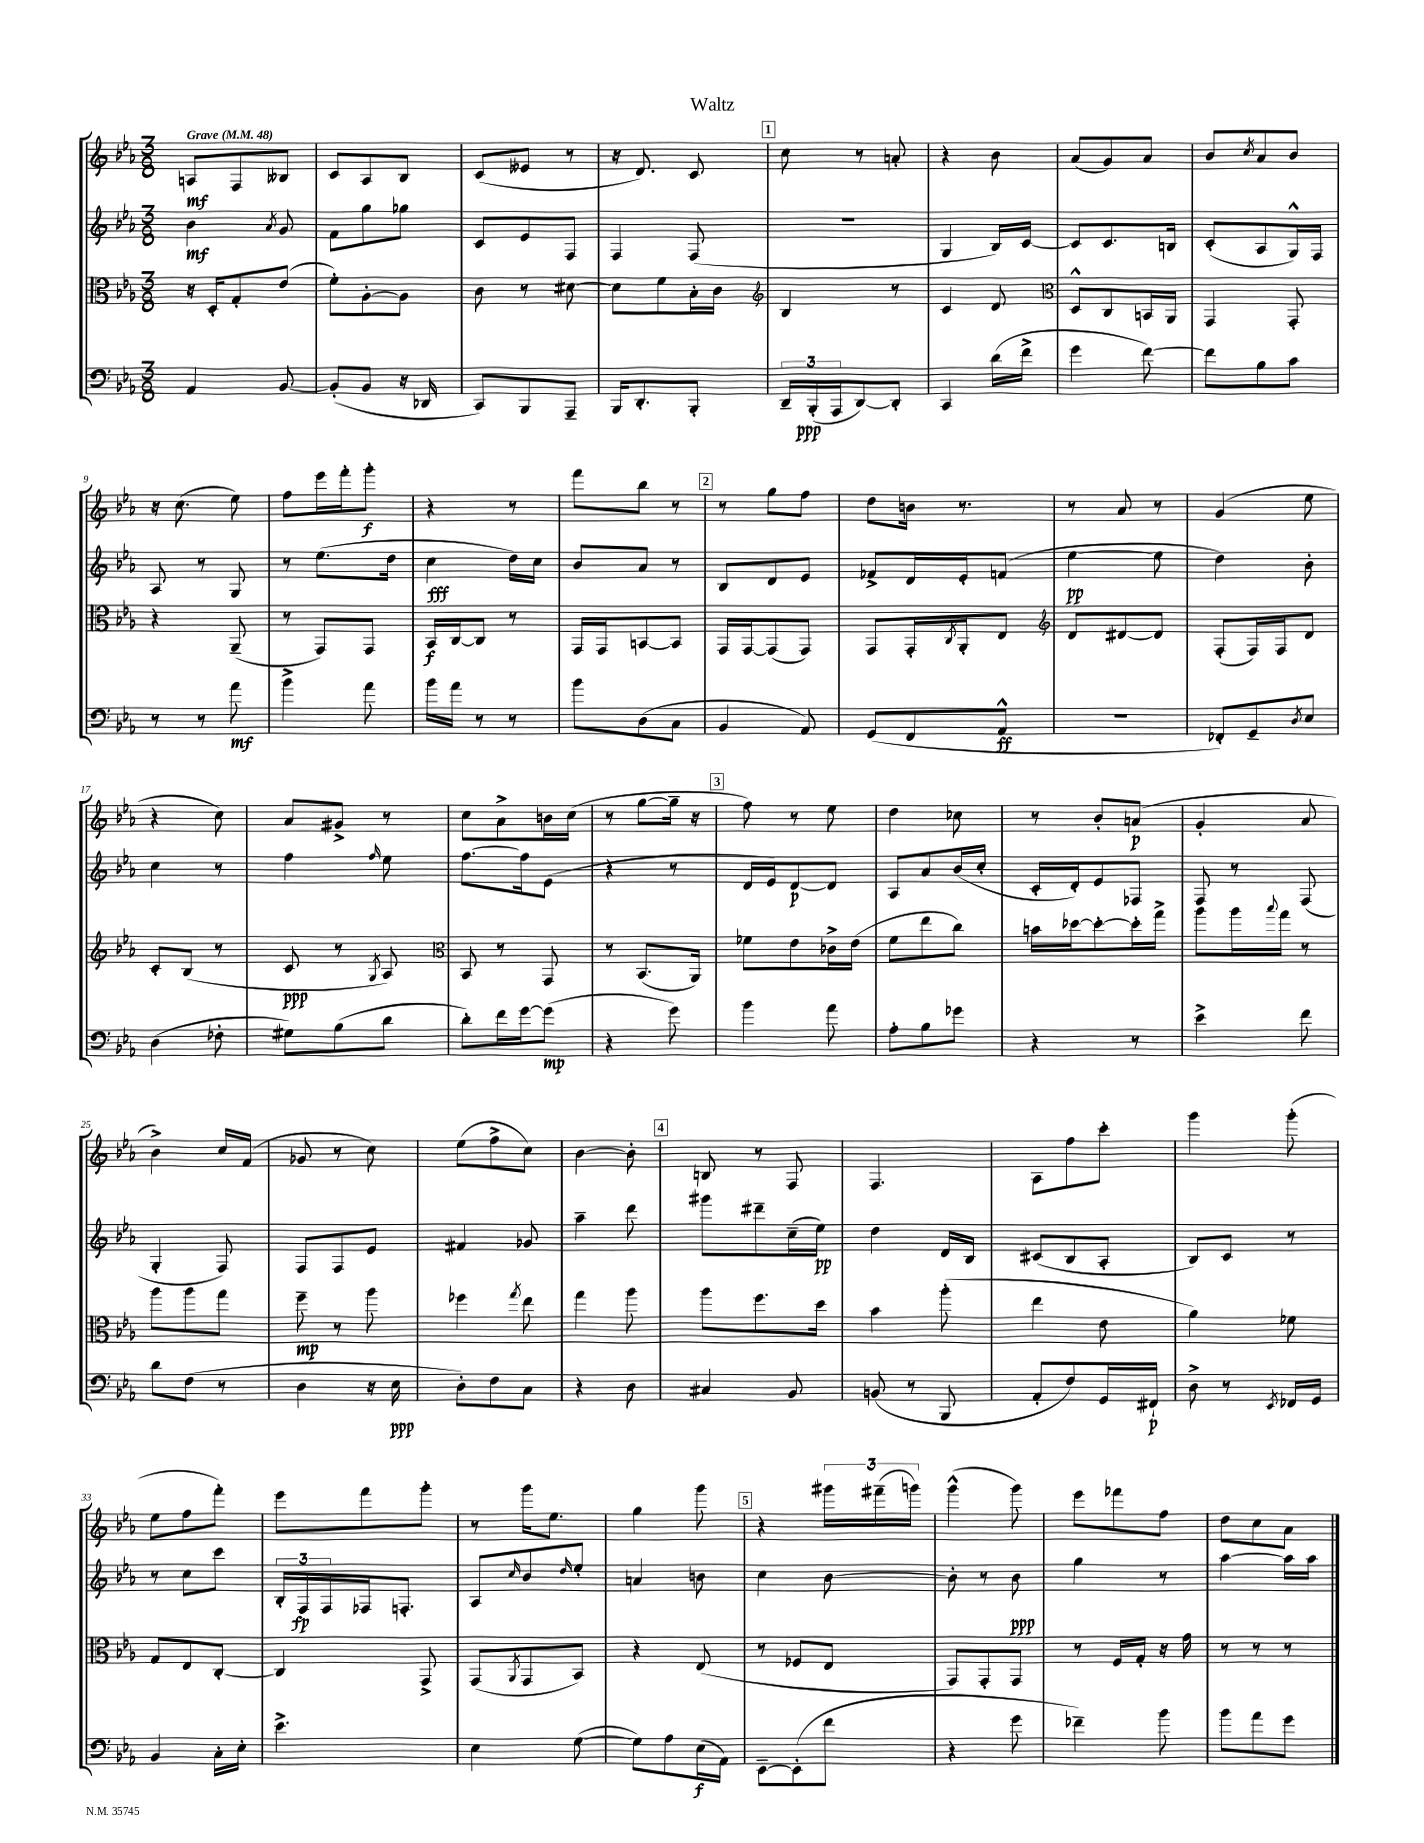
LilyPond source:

\header { title = "Waltz" }
<<
\new StaffGroup <<
\new Staff = "s0" {
    \clef treble \key ees \major \numericTimeSignature \time 3/8 \tempo "Grave" 4 = 48
    a8\mf f8 beses8 |
    c'8 aes8 bes8 |
    c'8( eeses'8 r8 |
    r16 d'8.) c'8 |
    \mark \markup { \box "1" } c''8 r8 a'8-. |
    r4 bes'8 |
    aes'8( g'8) aes'8 |
    bes'8 \acciaccatura { c''8 } aes'8 bes'8 |
    r16 c''8.( ees''8) |
    f''8 ees'''16 f'''16-. g'''8-.\f |
    r4 r8 |
    f'''8 bes''8 r8 |
    \mark \markup { \box "2" } r8 g''8 f''8 |
    d''8 b'16 r8. |
    r8 aes'8 r8 |
    g'4( ees''8 |
    r4 c''8) |
    aes'8 gis'8-> r8 |
    c''8 aes'8-> b'16 c''16( |
    r8 g''8~ g''16-- r16 |
    \mark \markup { \box "3" } f''8) r8 ees''8 |
    d''4 ces''8 |
    r8 bes'8-. a'8\p( |
    g'4-. aes'8 |
    bes'4->) c''16 f'16( |
    ges'8 r8 c''8) |
    ees''8( f''8-> c''8) |
    bes'4~ bes'8-. |
    \mark \markup { \box "4" } b8 r8 f8 |
    f4. |
    aes8 f''8 c'''8-. |
    g'''4 g'''8-.( |
    ees''8 f''8 f'''8-.) |
    ees'''8 f'''8 g'''8-. |
    r8 g'''16 ees''8. |
    g''4 g'''8 |
    \mark \markup { \box "5" } r4 \tuplet 3/2 { gis'''16 fis'''16--( g'''16) } |
    g'''4-^( g'''8) |
    ees'''8 fes'''8 f''8 |
    d''8 c''8 aes'8 \bar "|." |
}
\new Staff = "s1" {
    \clef treble \key ees \major \numericTimeSignature \time 3/8
    bes'4\mf \acciaccatura { aes'8 } g'8 |
    f'8 g''8 ges''8 |
    c'8 ees'8 f8 |
    f4 f8( |
    \mark \markup { \box "1" } R4. |
    g4 bes16) c'16~ |
    c'8 c'8. b16 |
    c'8-.( aes8 g16-^) f16 |
    aes8 r8 g8 |
    r8 ees''8.( d''16 |
    c''4\fff d''16) c''16 |
    bes'8 aes'8 r8 |
    \mark \markup { \box "2" } bes8 d'8 ees'8 |
    fes'8-> d'16 ees'16-. f'8( |
    ees''4~\pp ees''8 |
    d''4) bes'8-. |
    c''4 r8 |
    f''4 \grace { f''16 } ees''8 |
    f''8.~ f''16 ees'8( |
    r4 r8 |
    \mark \markup { \box "3" } d'16 ees'16) d'8~\p d'8 |
    aes8 aes'8 bes'16( c''16-. |
    c'16-. d'16-.) ees'8 fes8 |
    f8 r8 f8( |
    g4-. f8) |
    f8 f8 ees'8 |
    fis'4 ges'8 |
    aes''4-- d'''8 |
    \mark \markup { \box "4" } gis'''8 dis'''8-- c''16--( ees''16\pp) |
    d''4 d'16 bes16 |
    cis'8( bes8 aes8-. |
    bes8) c'8 r8 |
    r8 c''8 c'''8 |
    \tuplet 3/2 { bes16-. f16\fp f16 } fes16 f8.-. |
    aes8 \grace { c''16 } bes'8 \grace { d''16 } ees''8-. |
    a'4 b'8 |
    \mark \markup { \box "5" } c''4 bes'8~ |
    bes'8-. r8 bes'8\ppp |
    g''4 r8 |
    aes''4~ aes''16 aes''16 \bar "|." |
}
\new Staff = "s2" {
    \clef alto \key ees \major \numericTimeSignature \time 3/8
    r16 d16-. g8-. ees'8( |
    f'8-.) aes8~-. aes8 |
    c'8 r8 dis'8~ |
    dis'8 f'8 bes16-. c'16 |
    \mark \markup { \box "1" } \clef treble bes4 r8 |
    c'4 d'8 |
    \clef alto d8-^ c8 b,16 aes,16 |
    g,4 g,8-. |
    r4 aes,8--( |
    r8 g,8) g,8 |
    bes,16\f c16~ c8 r8 |
    g,16 g,16 b,8~ b,8 |
    \mark \markup { \box "2" } g,16 g,16~ g,8( g,8) |
    g,8 g,16-. \acciaccatura { c8 } aes,16-. ees8 |
    \clef treble d'8 dis'8~ dis'8 |
    f8-.( f16) f16 d'8 |
    c'8-. bes8( r8 |
    c'8\ppp r8 \acciaccatura { g8 } aes8) |
    \clef alto bes,8 r8 g,8 |
    r8 bes,8.( aes,16) |
    \mark \markup { \box "3" } fes'8 ees'8 ces'16-> ees'16( |
    f'8 ees''8 c''8) |
    b'16 des''16~ des''8~-. des''16-. g''16-> |
    aes''8 aes''16 \appoggiatura { bes''8 } g''16 r8 |
    aes''8 aes''8 g''8 |
    f''8--\mp r8 aes''8 |
    fes''4 \acciaccatura { g''8 } ees''8 |
    g''4 aes''8 |
    \mark \markup { \box "4" } aes''8 f''8. d''16 |
    bes'4 aes''8-.( |
    ees''4 ees'8 |
    aes'4) fes'8 |
    g8 ees8 c8~-. |
    c4 g,8-> |
    g,8( \acciaccatura { aes,8 } g,8 bes,8) |
    r4 ees8( |
    \mark \markup { \box "5" } r8 fes8 ees8 |
    g,8) g,8-. g,8 |
    r8 f16 g16-. r16 g'16 |
    r8 r8 r8 \bar "|." |
}
\new Staff = "s3" {
    \clef bass \key ees \major \numericTimeSignature \time 3/8
    aes,4 bes,8~ |
    bes,8-.( bes,8 r16 des,16 |
    c,8) bes,,8 aes,,8-- |
    bes,,16 d,8.-. bes,,8-. |
    \mark \markup { \box "1" } \tuplet 3/2 { d,16-- bes,,16-.\ppp( aes,,16 } d,8~) d,8-. |
    c,4 d'16( f'16-> |
    g'4 f'8~) |
    f'8 bes8 c'8 |
    r8 r8 aes'8\mf |
    bes'4-> aes'8 |
    bes'16 aes'16 r8 r8 |
    bes'8 d8( c8 |
    \mark \markup { \box "2" } bes,4 aes,8) |
    g,8( f,8 aes,8-^\ff |
    R4. |
    fes,8-.) g,8-- \acciaccatura { d8 } ees8 |
    d4( fes8-. |
    gis8) bes8( d'8 |
    d'8-.) f'16 g'16~ g'8\mp( |
    r4 g'8) |
    \mark \markup { \box "3" } bes'4 aes'8 |
    aes8-. bes8 ges'8 |
    r4 r8 |
    ees'4-> f'8 |
    d'8 f8( r8 |
    d4 r16 ees16\ppp |
    d8-.) f8 c8 |
    r4 d8 |
    \mark \markup { \box "4" } cis4 bes,8 |
    b,8( r8 bes,,8 |
    aes,8-. f8) g,16 fis,16-!\p |
    d8-> r8 \acciaccatura { ees,8 } fes,16 g,16 |
    bes,4 c16-. ees16-. |
    ees'4.-> |
    ees4 g8~( |
    g8) aes8 ees16\f( aes,16) |
    \mark \markup { \box "5" } ees,8~-- ees,8-.( f'8 |
    r4 g'8 |
    fes'4--) bes'8 |
    bes'8 aes'8 g'8 \bar "|." |
}
>>
>>
